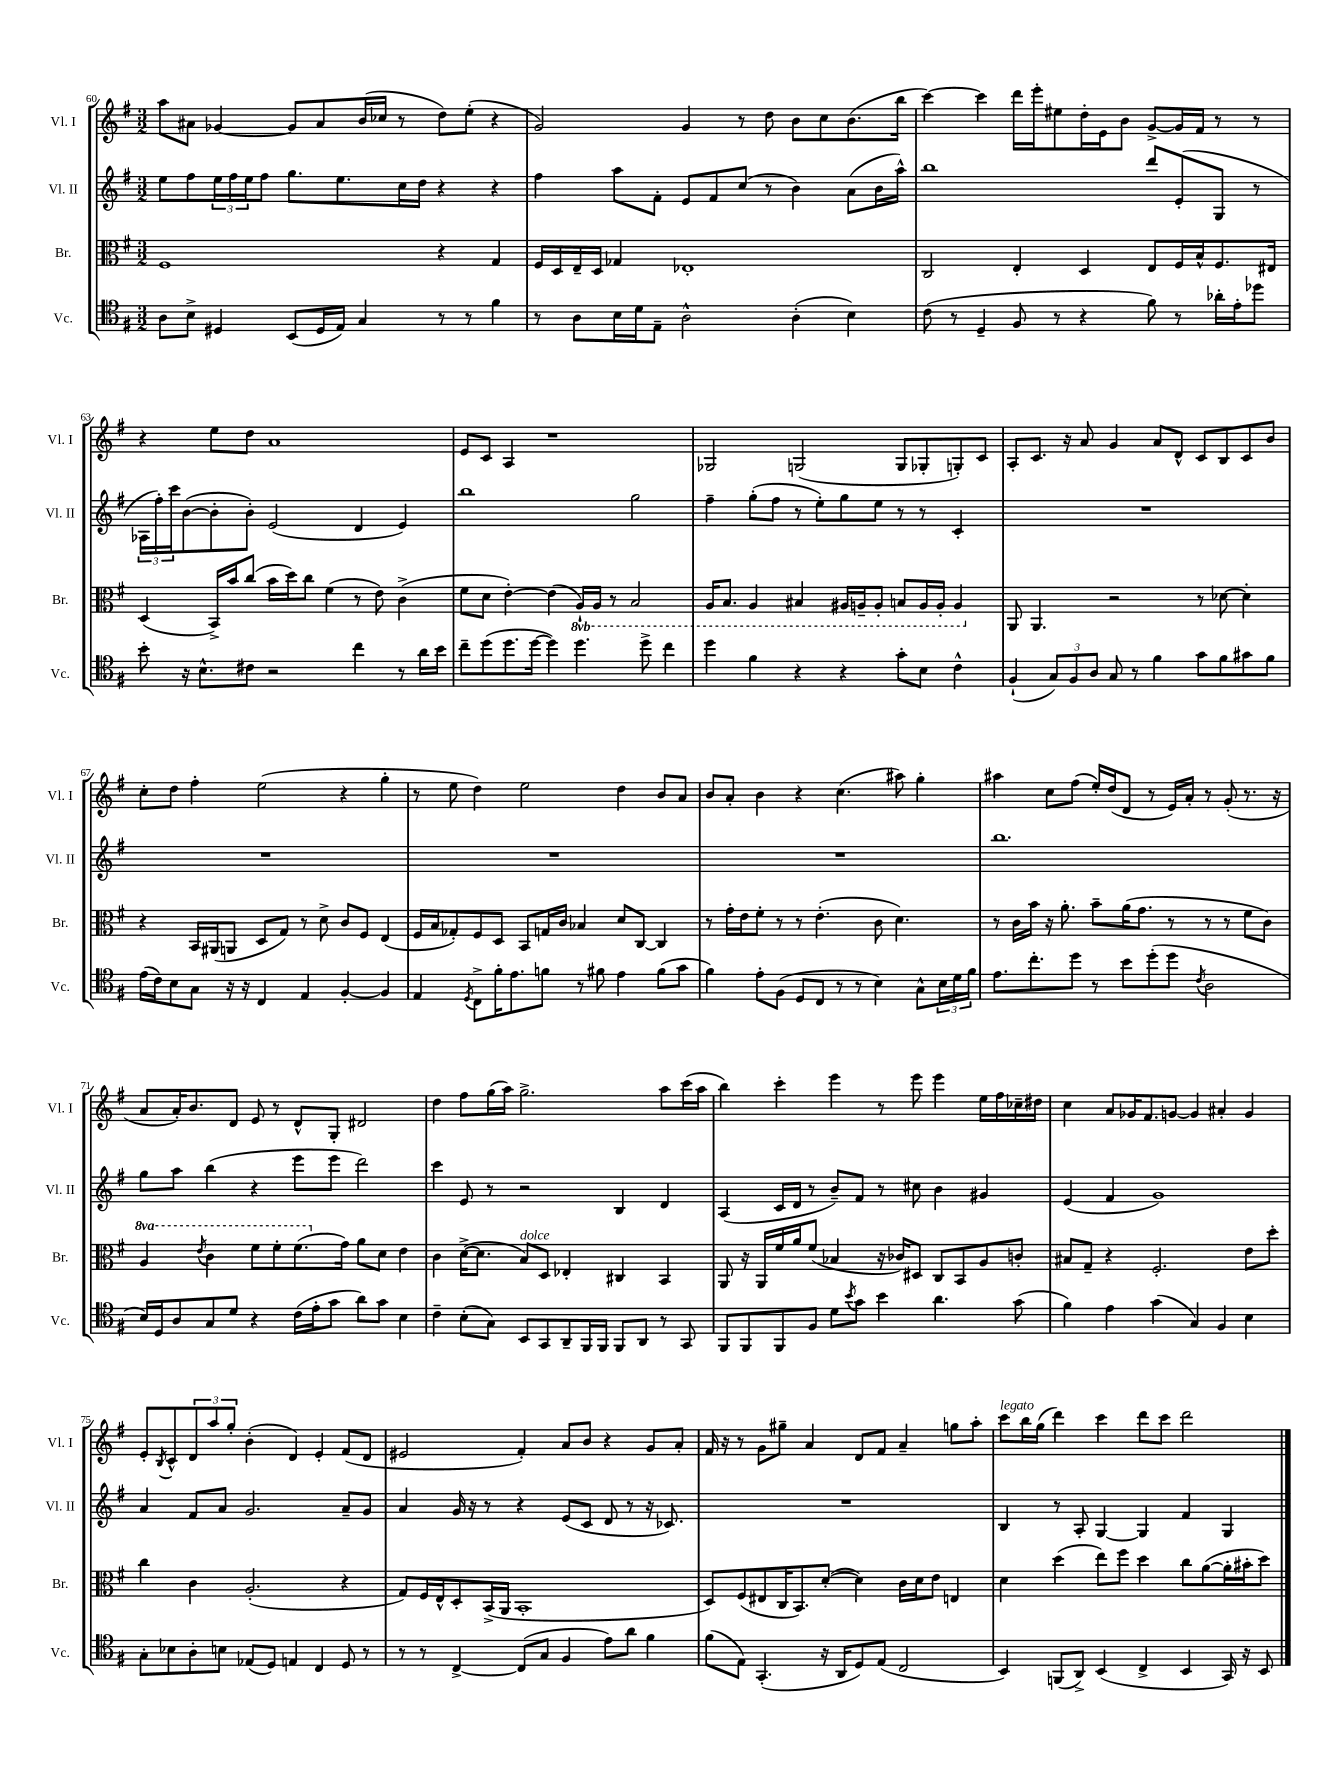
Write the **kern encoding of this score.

**kern	**kern	**kern	**kern
*staff4	*staff3	*staff2	*staff1
*clefC4	*clefC3	*clefG2	*clefG2
*k[f#]	*k[f#]	*k[f#]	*k[f#]
*M3/2	*M3/2	*M3/2	*M3/2
8A	1F#	8ee	8aa
8B^	.	8ff#	8a#
4D#	.	24ee	[4g-
.	.	24ff#	.
.	.	24ee	.
.	.	8ff#	.
(8BB	.	8.gg	8g-]
16D#	.	.	8a#
16E)	.	8.ee	.
4G	.	.	(16b
.	.	.	16cc-
.	.	16cc	8r
.	.	16dd	.
8r	4r	4r	8dd)
8r	.	.	(8ee'
4f#	4G	4r	4r
=	=	=	=
8r	16F#	4ff#	2g)
.	16D	.	.
8A	16E~	.	.
.	16D	.	.
16B	4G-	8aa	.
16d	.	.	.
8E~	.	8f#'	.
2A^^	1E-'	8e	4g
.	.	8f#	.
.	.	(8cc	8r
.	.	8r	8dd
(4A'	.	4b)	8b
.	.	.	8cc
4B)	.	(8a	(8.b
.	.	16b	.
.	.	16aa^^)	16bb
=	=	=	=
(8c	2C	1bb	[4ccc)
8r	.	.	.
4D~	.	.	4ccc]
8F#	4E'	.	16ddd
.	.	.	16eee'
8r	.	.	8ee#
4r	4D	.	16dd'
.	.	.	16e
.	.	.	8b
8f#)	8E	8ddd	[8g^
8r	16F#	(8e'	16g]
.	16B^^	.	16f#
16a-'	8.F#	8G	8r
16e'	.	.	.
8dd-	.	8r	8r
.	16E#	.	.
=	=	=	=
8b'	(4D	24A-	4r
.	.	24ff#')	.
.	.	24ccc	.
16r	.	([8b	.
8.B^^	.	.	.
.	16BB^)	8b']	8ee
.	16b	.	.
8c#	(8cc	8b')	8dd
2r	16b	(2e	1a
.	16dd)	.	.
.	8cc	.	.
.	(4f#	.	.
4cc	8r	4d	.
.	8e)	.	.
8r	(4c^	4e)	.
16a	.	.	.
16b	.	.	.
=	=	=	=
8cc~	8f#	1bb	8e
(8dd	8d	.	8c
8.dd	[4e')	.	4A
[16dd	.	.	.
4dd])	(4e]	.	1r
4.dd	16AA`)	.	.
.	16AA	.	.
.	8r	.	.
.	2BB	2gg	.
8dd^	.	.	.
4cc	.	.	.
=	=	=	=
4dd	16AA	4ff#~	2G-
.	8.BB	.	.
4f#	4AA	(8gg'	.
.	.	8ff#	.
4r	4BB#	8r	(2G
.	.	8ee')	.
4r	16AA#	8gg	.
.	16AA~	.	.
.	8AA'	8ee	.
8g'	8BB	8r	8G
8B	16AA	8r	8G-'
.	16AA'	.	.
4c^^	4AA	4c'	8G')
.	.	.	8c
=	=	=	=
(4F#`	8AA	1.r	8A'
.	4.AA	.	8.c
12G)	.	.	.
.	.	.	16r
12F#	.	.	.
.	.	.	8a
12A	.	.	.
8G	2r	.	4g
8r	.	.	.
4f#	.	.	8a
.	.	.	8d^^
8g	8r	.	8c
8f#	[8d-	.	8B
8g#	4d-']	.	8c
8f#	.	.	8b
=	=	=	=
(16e	4r	1.r	8cc'
16c)	.	.	.
8B	.	.	8dd
8G	16BB	.	4ff#'
.	(16AA#	.	.
16r	8AA	.	.
16r	.	.	.
4C	8D	.	(2ee
.	8G)	.	.
4E	8r	.	.
.	8d^	.	.
[4F#'	8c	.	4r
.	8F#	.	.
4F#]	(4E	.	4gg'
=	=	=	=
4E	16F#	1.r	8r
.	16B	.	.
.	8G-')	.	8ee
8qD	.	.	.
8C^	8F#	.	4dd)
16f#'	8D	.	.
8.e	.	.	.
.	8BB	.	2ee
8f	16G	.	.
.	16c	.	.
8r	4B-	.	.
8f#	.	.	.
4e	8d	.	4dd
.	[8C	.	.
(8f#	4C]	.	8b
8g	.	.	8a
=	=	=	=
4f#)	8r	1.r	8b
.	16g'	.	8a'
.	16e	.	.
8e'	8f#'	.	4b
(8F#	8r	.	.
8D	8r	.	4r
8C	(4.e'	.	.
8r	.	.	(4.cc
8r	.	.	.
4B)	8c	.	.
.	4.d)	.	8aa#)
8G^^	.	.	4gg'
24B	.	.	.
24d	.	.	.
24f#	.	.	.
=	=	=	=
8.e	8r	1.bb	4aa#
.	16c	.	.
8.cc'	16b	.	.
.	16r	.	8cc
.	8.a'	.	.
8dd	.	.	(8ff#
8r	8b~	.	16ee')
.	.	.	(16dd
8b	(16a	.	8d
.	8.g	.	.
(8dd'	.	.	8r
8dd	8r	.	16e)
.	.	.	16a'
8qc	.	.	.
2A	8r	.	8r
.	8r	.	(8g'
.	8f#	.	8.r
.	8c)	.	.
.	.	.	16r
=	=	=	=
16B)	4a	8gg	8a
16D	.	.	.
8A	.	8aa	16a')
.	.	.	8.b
.	8qee	.	.
8G	4cc	(4bb	.
8d	.	.	8d
4r	8ff#	4r	8e
.	8ff#'	.	8r
(16c	(8.ff#	8eee	8d^^
16e'	.	.	.
8g	.	8eee	8G'
.	16g)	.	.
8a)	8a	2ddd)	2d#
8g	8d	.	.
4B	4e	.	.
=	=	=	=
4c~	4c	4ccc	4dd
(8B'	([16d^	8e	8ff#
.	8.d]	.	.
8G)	.	8r	(16gg
.	.	.	16aa)
8BB	8B)	2r	2.gg^
8GG	8D	.	.
8AA~	4E-'	.	.
16FF#	.	.	.
16FF#	.	.	.
8FF#	4C#	4B	.
8AA	.	.	.
8r	4BB	4d	8aa
8GG	.	.	(16ccc
.	.	.	16aa
=	=	=	=
8FF#	8AA	(4A	4bb)
8FF#	16r	.	.
.	16AA	.	.
8FF#	16f#	16c	4ccc'
.	16a	16d	.
8F#	(8f#	8r	.
8d	4B-	8b~)	4eee
8qb	.	.	.
8g	.	8f#	.
4b	16r	8r	8r
.	16c-)	.	.
.	8D#	8cc#	8eee
4.a	8C	4b	4eee
.	8BB	.	.
.	8A	4g#	16ee
.	.	.	16ff#
(8g	8c'	.	16cc-~
.	.	.	16dd#
=	=	=	=
4f#)	8B#	(4e	4cc
.	8G~	.	.
4e	4r	4f#	8a
.	.	.	16g-
.	.	.	8.f#
(4g	2.F#'	1g)	.
.	.	.	[8g
4G)	.	.	4g]
4F#	.	.	4a#'
4B	8e	.	4g
.	8dd'	.	.
=	=	=	=
8G'	4cc	4a	8e'
.	.	.	8qB
8B-	.	.	8c^^
8A'	4c	8f#	12d
.	.	.	12aa
8B	.	8a	.
.	.	.	12gg'
(8E-	(2.A'	2.g	(4b'
8D)	.	.	.
4E	.	.	4d)
4C	.	.	4e'
8D	4r	8a~	(8f#
8r	.	8g	8d
=	=	=	=
8r	8G)	4a	2e#
8r	16F#	.	.
.	16E^^	.	.
[4C^	8D'	16g	.
.	.	16r	.
.	(16BB^	8r	.
.	16AA	.	.
(8C]	1BB'	4r	4f#')
8G	.	.	.
4F#	.	(8e	8a
.	.	8c	8b
8e)	.	8d	4r
8a	.	8r	.
4f#	.	16r	8g
.	.	8.c-)	.
.	.	.	8a'
=	=	=	=
(8f#	8D)	1.r	16f#
.	.	.	16r
8E)	(8F#	.	8r
(4.GG'	8E#	.	8g
.	16C	.	8gg#~
.	8.BB)	.	.
.	.	.	4a
16r	([8d'	.	.
16AA	.	.	.
8D)	4d])	.	8d
(8E	.	.	8f#
2C	16c	.	4a~
.	16d	.	.
.	8e	.	.
.	4E	.	8gg
.	.	.	8aa'
=	=	=	=
4BB)	4d	4B	8ccc
.	.	.	16bb
.	.	.	(16gg
(8FF	(4dd	8r	4ddd)
8AA^)	.	8A'	.
(4BB	8ee)	[4G	4ccc
.	8ff#	.	.
4C^	4dd	4G]	8ddd
.	.	.	8ccc
4BB	8cc	4f#	2ddd
.	([8a	.	.
16GG)	16a']	4G	.
16r	16b#'	.	.
8BB	8dd)	.	.
==	==	==	==
*-	*-	*-	*-
